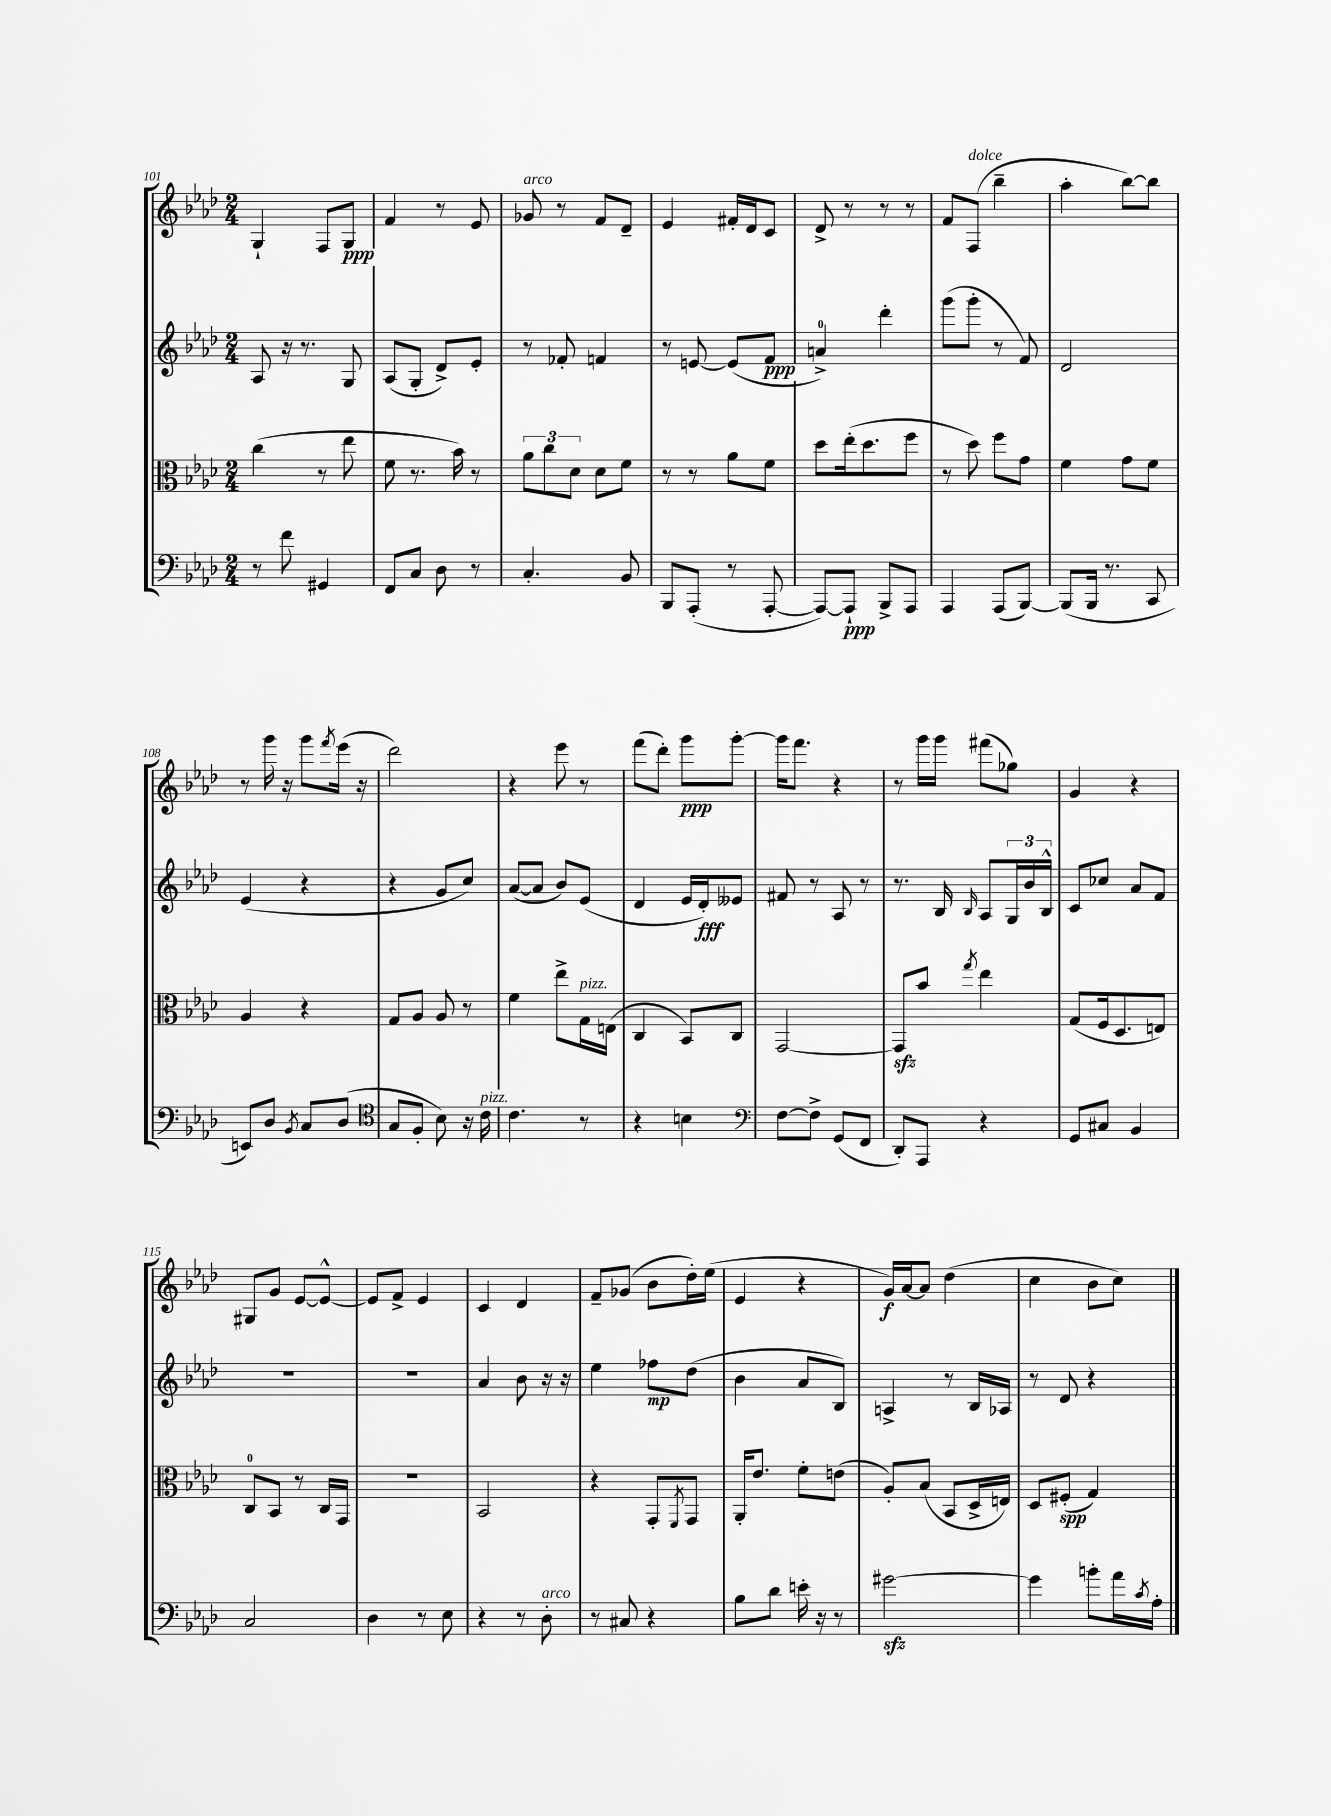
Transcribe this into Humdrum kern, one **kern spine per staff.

**kern	**dynam	**kern	**dynam	**kern	**dynam	**kern	**dynam
*part4	*part4	*part3	*part3	*part2	*part2	*part1	*part1
*staff4	*staff4	*staff3	*staff3	*staff2	*staff2	*staff1	*staff1
*clefF4	*	*clefC3	*	*clefG2	*	*clefG2	*
*k[b-e-a-d-]	*	*k[b-e-a-d-]	*	*k[b-e-a-d-]	*	*k[b-e-a-d-]	*
*M2/4	*	*M2/4	*	*M2/4	*	*M2/4	*
=101	=101	=101	=101	=101	=101	=101	=101
8r	.	(4cc\	.	8A-/	.	4G`/	.
8f\	.	.	.	16r	.	.	.
.	.	.	.	8.r	.	.	.
4GG#X/	.	8r	.	.	.	8F/L	.
.	.	8ee-\	.	8G/	.	8G/J	ppp
=102	=102	=102	=102	=102	=102	=102	=102
8FF/L	.	8f\	.	(8A-/L	.	4f/	.
8C/J	.	8.r	.	8G'/J	.	.	.
8D-\	.	.	.	8d-^/L)	.	8r	.
.	.	16b-\)	.	.	.	.	.
8r	.	8r	.	8e-'/J	.	8e-/	.
=103	=103	=103	=103	=103	=103	=103	=103
!	!	!	!	!	!	!LO:TX:a:i:t=arco	!
4.C'/	.	12a-\L	.	8r	.	8g-X/	.
.	.	12cc\	.	.	.	.	.
.	.	.	.	8f-X'/	.	8r	.
.	.	12d-\J	.	.	.	.	.
.	.	8d-\L	.	4fn/	.	8f/L	.
8BB-/	.	8f\J	.	.	.	8d-~/J	.
=104	=104	=104	=104	=104	=104	=104	=104
8BBB-/L	.	8r	.	8r	.	4e-/	.
(8AAA-'/J	.	8r	.	[8en/	.	.	.
8r	.	8a-\L	.	(8e/L]	.	16f#X'/LL	.
.	.	.	.	.	.	16d-/J	.
[8AAA-'/	.	8f\J	.	8f/J	ppp	8c/J	.
=105	=105	=105	=105	=105	=105	=105	=105
8AAA-/L_)	.	8dd-\L	.	4an^/)	.	8d-^/	.
8AAA-`/J]	ppp	(16ee-'\k	.	.	.	8r	.
.	.	8.dd-\	.	.	.	.	.
8BBB-^/L	.	.	.	4ddd-'\	.	8r	.
8AAA-/J	.	8ff\J	.	.	.	8r	.
=106	=106	=106	=106	=106	=106	=106	=106
4AAA-/	.	8r	.	(8ggg\L	.	8f/L	.
!	!	!	!	!	!	!LO:TX:a:i:t=dolce	!
.	.	8dd-\)	.	8ggg'\J	.	(8F/J	.
(8AAA-/L	.	8ff\L	.	8r	.	4bb-~\	.
[8BBB-/J)	.	8g\J	.	8f/)	.	.	.
=107	=107	=107	=107	=107	=107	=107	=107
(8BBB-/L]	.	4f\	.	2d-/	.	4aa-'\	.
16BBB-/Jk	.	.	.	.	.	.	.
8.r	.	.	.	.	.	.	.
.	.	8g\L	.	.	.	[8bb-\L)	.
8CC/	.	8f\J	.	.	.	8bb-\J]	.
!!LO:LB:g=z
=108	=108	=108	=108	=108	=108	=108	=108
8EEn/L)	.	4A-/	.	(4e-/	.	8r	.
8D-/J	.	.	.	.	.	16ggg\	.
.	.	.	.	.	.	16r	.
8qBB-/	.	.	.	.	.	.	.
8C/L	.	4r	.	4r	.	8ggg\L	.
.	.	.	.	.	.	8qfff/	.
(8D-/J	.	.	.	.	.	(16eee-\Jk	.
.	.	.	.	.	.	16r	.
=109	=109	=109	=109	=109	=109	=109	=109
*clefC4	*	*	*	*	*	*	*
8G/L	.	8G/L	.	4r	.	2ddd-\)	.
8F'/J	.	8A-/J	.	.	.	.	.
8B-\)	.	8A-/	.	8g/L	.	.	.
16r	.	8r	.	8cc/J)	.	.	.
!LO:TX:a:i:t=pizz.	!	!	!	!	!	!	!
16c\	.	.	.	.	.	.	.
=110	=110	=110	=110	=110	=110	=110	=110
4.c\	.	4f\	.	([8a-/L	.	4r	.
.	.	.	.	8a-/J]	.	.	.
.	.	8ee-^\L	.	8b-/L)	.	8eee-\	.
!	!	!LO:TX:a:i:t=pizz.	!	!	!	!	!
8r	.	16G\L	.	(8e-/J	.	8r	.
.	.	(16En\JJ	.	.	.	.	.
=111	=111	=111	=111	=111	=111	=111	=111
4r	.	4C/	.	4d-/	.	(8fff\L	.
.	.	.	.	.	.	8ddd-'\J)	.
4Bn\	.	8BB-/L)	.	16e-/LL	.	8ggg\L	ppp
.	.	.	.	16d-'/J)	fff	.	.
.	.	8C/J	.	8e--X/J	.	[8ggg'\J	.
=112	=112	=112	=112	=112	=112	=112	=112
*clefF4	*	*	*	*	*	*	*
[8F\L	.	[2GG/	.	8f#X/	.	16ggg\KL]	.
.	.	.	.	.	.	8.fff\J	.
8F^\J]	.	.	.	8r	.	.	.
(8GG/L	.	.	.	8A-/	.	4r	.
8FF/J	.	.	.	8r	.	.	.
=113	=113	=113	=113	=113	=113	=113	=113
8DD-'/L)	.	8GGzz/L]	.	8.r	.	8r	.
8AAA-/J	.	8b-/J	.	.	.	16ggg\LL	.
.	.	.	.	16B-/	.	16ggg\JJ	.
.	.	8qgg/	.	16qqB-/	.	.	.
4r	.	4ee-\	.	8A-/L	.	(8fff#X\L	.
.	.	.	.	24G/L	.	8gg-X\J)	.
.	.	.	.	24b-/	.	.	.
.	.	.	.	24B-^^/JJ	.	.	.
=114	=114	=114	=114	=114	=114	=114	=114
8GG/L	.	(8G/L	.	8c/L	.	4g/	.
8C#X/J	.	16F/k	.	8cc-X/J	.	.	.
.	.	8.D-/	.	.	.	.	.
4BB-/	.	.	.	8a-/L	.	4r	.
.	.	8En/J)	.	8f/J	.	.	.
!!LO:LB:g=z
=115	=115	=115	=115	=115	=115	=115	=115
2C/	.	8C/L	.	2r	.	8G#X/L	.
.	.	8BB-/J	.	.	.	8g/J	.
.	.	8r	.	.	.	[8e-/L	.
.	.	16C/LL	.	.	.	8e-^^/J_	.
.	.	16GG/JJ	.	.	.	.	.
=116	=116	=116	=116	=116	=116	=116	=116
4D-\	.	2r	.	2r	.	8e-/L]	.
.	.	.	.	.	.	8f^/J	.
8r	.	.	.	.	.	4e-/	.
8E-\	.	.	.	.	.	.	.
=117	=117	=117	=117	=117	=117	=117	=117
4r	.	2BB-/	.	4a-/	.	4c/	.
8r	.	.	.	8b-\	.	4d-/	.
!LO:TX:a:i:t=arco	!	!	!	!	!	!	!
8D-'\	.	.	.	16r	.	.	.
.	.	.	.	16r	.	.	.
=118	=118	=118	=118	=118	=118	=118	=118
8r	.	4r	.	4ee-\	.	8f~/L	.
8C#X/	.	.	.	.	.	(8g-X/J	.
4r	.	8GG'/L	.	8ff-X\L	mp	8b-\L	.
.	.	8qFF/	.	.	.	.	.
.	.	8GG/J	.	(8dd-\J	.	16dd-'\L)	.
.	.	.	.	.	.	(16ee-\JJ	.
=119	=119	=119	=119	=119	=119	=119	=119
8B-\L	.	16AA-'/KL	.	4b-\	.	4e-/	.
.	.	8.e-/J	.	.	.	.	.
8d-\J	.	.	.	.	.	.	.
16en'\	.	8f'\L	.	8a-/L	.	4r	.
16r	.	.	.	.	.	.	.
8r	.	(8en\J	.	8B-/J)	.	.	.
=120	=120	=120	=120	=120	=120	=120	=120
[2g#Xzz\	.	8A-'/L)	.	4An^/	.	16g/LL)	f
.	.	.	.	.	.	[16a-/J	.
.	.	(8B-/J	.	.	.	8a-/J]	.
.	.	8BB-/L	.	8r	.	(4dd-\	.
.	.	16D-^/L	.	16B-/LL	.	.	.
.	.	16En/JJ)	.	16A-X/JJ	.	.	.
=121	=121	=121	=121	=121	=121	=121	=121
4g#\]	.	8D-/L	.	8r	.	4cc\	.
.	.	(8F#X'/J	spp	8d-/	.	.	.
8bn'\L	.	4G/)	.	4r	.	8b-\L	.
16a-\L	.	.	.	.	.	8cc\J)	.
8qc/	.	.	.	.	.	.	.
16A-'\JJ	.	.	.	.	.	.	.
==	==	==	==	==	==	==	==
*-	*-	*-	*-	*-	*-	*-	*-
